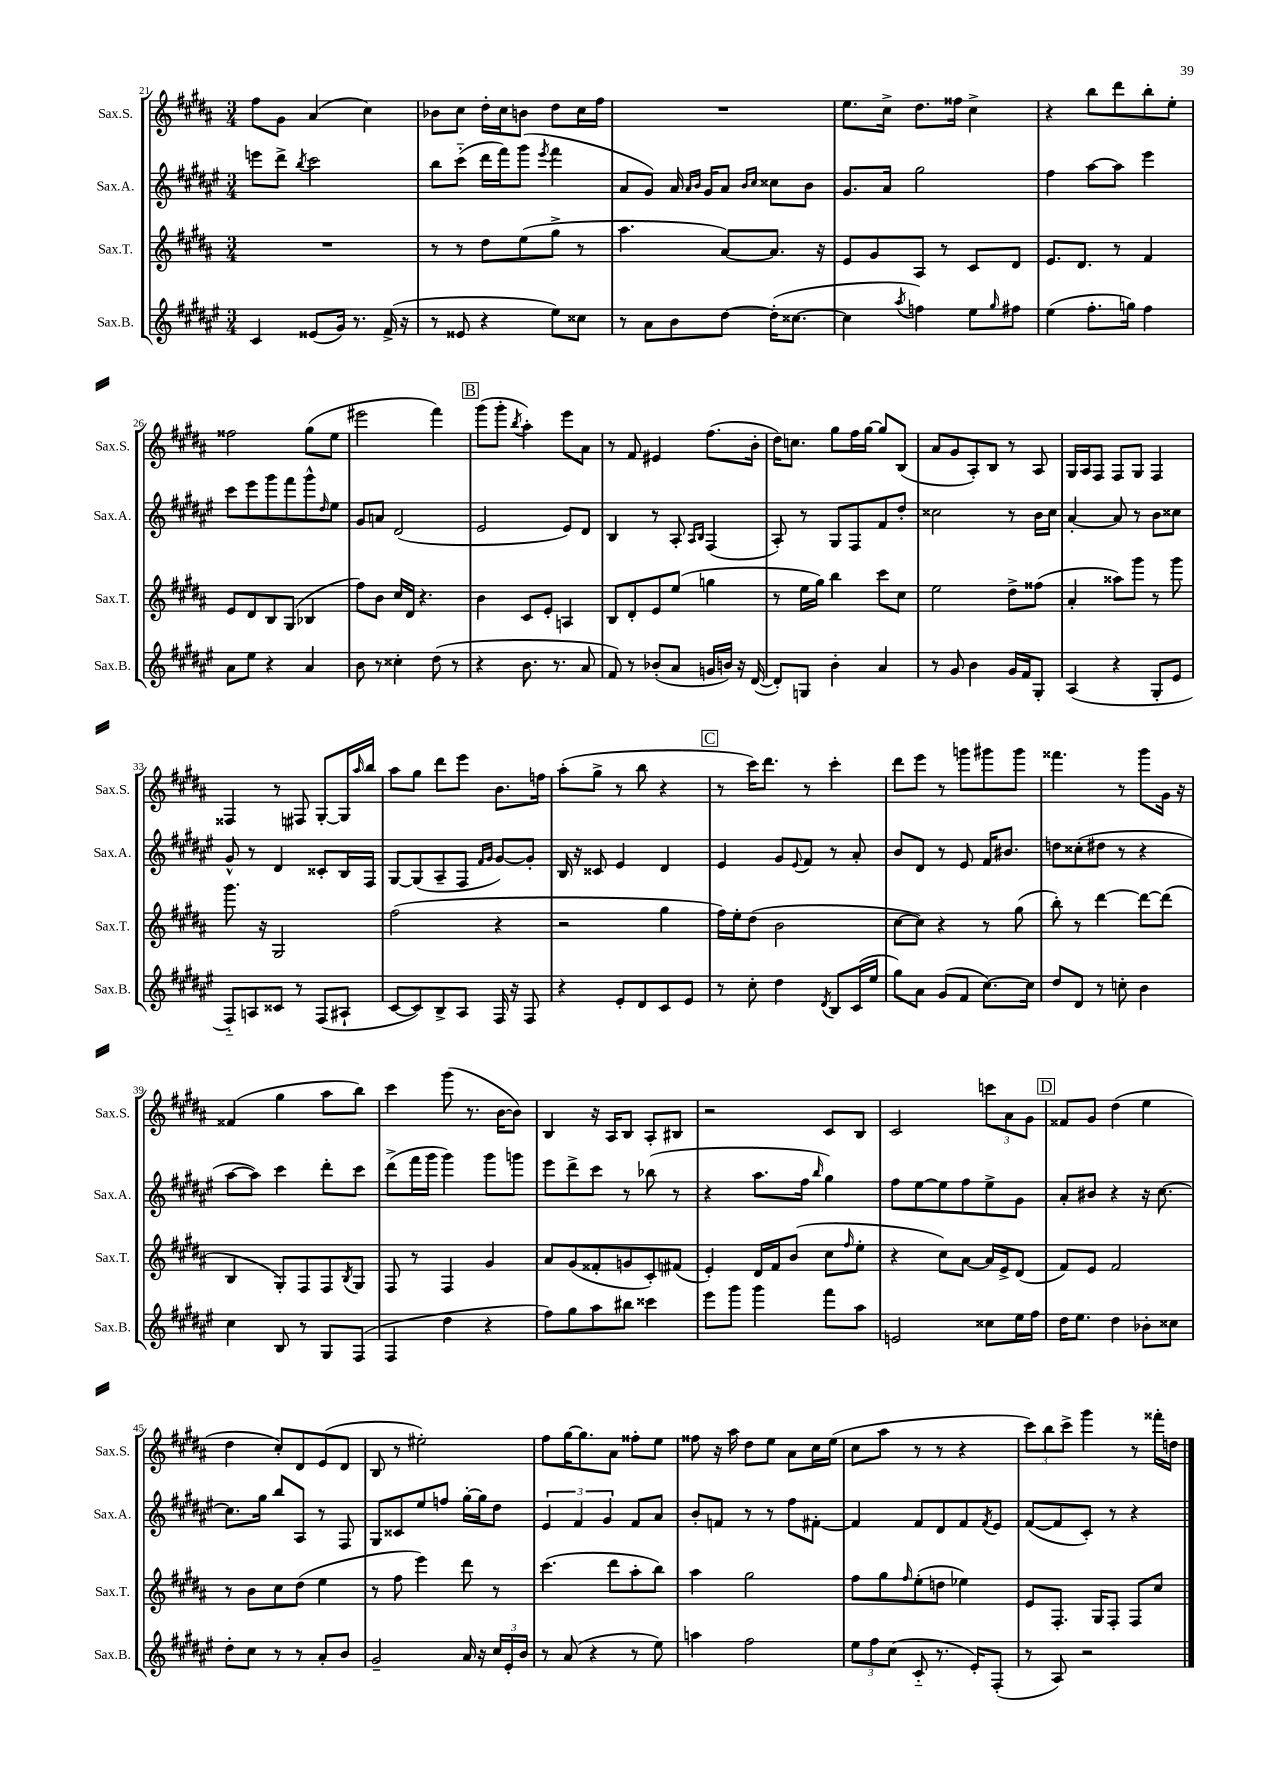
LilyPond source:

<<
\new StaffGroup <<
\new Staff = "s0" \with { instrumentName = "Sax.S." shortInstrumentName = "Sax.S." } {
    \clef treble \key b \major \numericTimeSignature \time 3/4
    fis''8 gis'8 ais'4( cis''4) |
    bes'8 cis''8 dis''16-. cis''16 b'8 dis''8 cis''16 fis''16 |
    R2. |
    e''8. cis''16-> dis''8. fisis''16 cis''4-> |
    r4 b''8 dis'''8 b''8-. e''8-. |
    fisis''2 gis''8( e''8 |
    eis'''2 fis'''4) |
    \mark \markup { \box "B" } gis'''8( gis'''8-. \acciaccatura { b''8 } ais''4-.) e'''8 ais'8 |
    r8 fis'8 eis'4 fis''8.( b'16-. |
    dis''16) c''8. gis''8 fis''16 gis''16~ gis''8 b8( |
    ais'8 gis'8 ais8-.) b8 r8 ais8 |
    gis16 ais16 fis8 fis8 gis8 fis4 |
    fisis4 r8 fis8 gis8~-. gis16 \grace { ais''16 } b''16 |
    ais''8 gis''8 dis'''8 e'''8 b'8. f''16 |
    ais''8-.( gis''8-> r8 b''8 r4 |
    \mark \markup { \box "C" } r8 cis'''16) dis'''8. r8 cis'''4-. |
    dis'''8 e'''8 r8 g'''8 gis'''8 gis'''8 |
    fisis'''4. r8 gis'''8 gis'16 r16 |
    fisis'4( gis''4 ais''8 b''8) |
    cis'''4 gis'''8( r8. b'16~ b'8) |
    b4 r16 ais16 b8 ais8-. bis8 |
    r2 cis'8 b8 |
    cis'2 \tuplet 3/2 { c'''8 ais'8 gis'8 } |
    \mark \markup { \box "D" } fisis'8 gis'8 dis''4( e''4 |
    dis''4 cis''8-.) dis'8 e'8( dis'8 |
    b8 r8 eis''2-.) |
    fis''8 gis''16~ gis''8. ais'8 fisis''8-. e''8 |
    fisis''8 r16 ais''16 dis''8 e''8 ais'8 cis''16 e''16( |
    cis''8 ais''8 r8 r8 r4 |
    \tuplet 3/2 { cis'''8) b''8 cis'''8-> } gis'''4 r8 fisis'''16-. d''16 \bar "|." |
}
\new Staff = "s1" \with { instrumentName = "Sax.A." shortInstrumentName = "Sax.A." } {
    \clef treble \key fis \major \numericTimeSignature \time 3/4
    e'''8 dis'''8-> \acciaccatura { b''8 } cis'''2 |
    b''8 cis'''8-_( dis'''16 fis'''16) gis'''8( \acciaccatura { eis'''8 } fis'''4 |
    ais'8 gis'8) ais'16 \grace { ais'16 b'16 } gis'16 ais'8 \grace { b'16 cis''16 } cisis''8 b'8 |
    gis'8. ais'16 gis''2 |
    fis''4 ais''8~ ais''8 eis'''4 |
    cis'''8 eis'''8 gis'''8 fis'''8 gis'''8-^ \grace { dis''16 } eis''8 |
    gis'8 a'8 dis'2( |
    \mark \markup { \box "B" } eis'2 eis'8) dis'8 |
    b4 r8 ais8-. \grace { ais16 b16 } fis4( |
    ais8-.) r8 gis8 fis8 fis'8 dis''8-. |
    cisis''2 r8 b'16 cisis''16 |
    ais'4~-. ais'8 r8 b'8 cisis''8 |
    gis'8-^ r8 dis'4 cisis'8-. b16 fis16 |
    gis8~ gis8( ais8-- fis8 \grace { fis'16 gis'16 } gis'8~) gis'8-. |
    b16 r16 cisis'8 eis'4 dis'4 |
    \mark \markup { \box "C" } eis'4 gis'8 \appoggiatura { eis'8 } fis'8 r8 ais'8-. |
    b'8 dis'8 r8 eis'8 fis'16 bis'8. |
    d''8 cisis''8-.( dis''8 r8 r4 |
    ais''8~ ais''8) cis'''4 dis'''8-. cis'''8 |
    dis'''8->( fis'''16 gis'''16 gis'''4) gis'''8 g'''8 |
    eis'''8 dis'''8-> cis'''8 r8 bes''8( r8 |
    r4 ais''8. fis''16 \grace { b''16 } gis''4) |
    fis''8 eis''8~ eis''8 fis''8 eis''8-> gis'8 |
    \mark \markup { \box "D" } ais'8-. bis'8 r4 r16 cis''8.~ |
    cis''8. gis''16 b''8 ais8 r8 fis8 |
    gis8 cisis'8 eis''8 f''8 gis''16~-. gis''16 dis''8 |
    \tuplet 3/2 { eis'4 fis'4 gis'4 } fis'8 ais'8 |
    b'8-. f'8 r8 r8 fis''8 fis'8~-. |
    fis'4 fis'8 dis'8 fis'8 \acciaccatura { fis'8 } eis'8 |
    fis'8~( fis'8 cis'8-.) r8 r4 \bar "|." |
}
\new Staff = "s2" \with { instrumentName = "Sax.T." shortInstrumentName = "Sax.T." } {
    \clef treble \key b \major \numericTimeSignature \time 3/4
    R2. |
    r8 r8 dis''8 e''8( gis''8-> r8 |
    ais''4. ais'8~) ais'8. r16 |
    e'8 gis'8 ais8 r8 cis'8 dis'8 |
    e'8. dis'8. r8 fis'4 |
    e'8 dis'8 b8 gis8( bes4 |
    fis''8) b'8 cis''16 dis'16 r4. |
    \mark \markup { \box "B" } b'4 cis'8 e'8-. a4 |
    b8 dis'8-. e'8 e''8( g''4 |
    r8 e''16 gis''16) b''4 cis'''8 cis''8 |
    e''2 dis''8-> fisis''8( |
    ais'4-. aisis''8) gis'''8 r8 gis'''8 |
    gis'''8. r16 gis2 |
    fis''2( r4 |
    r2 gis''4 |
    \mark \markup { \box "C" } fis''16) e''16-. dis''8( b'2 |
    cis''8~ cis''8) r4 r8 gis''8( |
    b''8-.) r8 dis'''4~ dis'''8~ dis'''8( |
    b4 gis8-.) fis8 fis8 \acciaccatura { b8 } gis8 |
    fis8 r8 fis4 gis'4 |
    ais'8 gis'8( fisis'8-. g'8 cis'8-.) fis'8( |
    e'4-.) dis'16 fis'16 b'8( cis''8 \grace { fis''16 } e''8-. |
    r4 cis''8) ais'8~ ais'16 e'16-> dis'8( |
    \mark \markup { \box "D" } fis'8) e'8 fis'2 |
    r8 b'8 cis''8 dis''8( e''4 |
    r8 fis''8 e'''4) dis'''8 r8 |
    cis'''4.( dis'''8 ais''8-. b''8) |
    ais''4 gis''2 |
    fis''8 gis''8 \grace { fis''16 } e''8-.( d''8 ees''4) |
    e'8 fis8.-. gis16 fis8-. fis8 cis''8 \bar "|." |
}
\new Staff = "s3" \with { instrumentName = "Sax.B." shortInstrumentName = "Sax.B." } {
    \clef treble \key fis \major \numericTimeSignature \time 3/4
    cis'4 eisis'8( gis'16) r8. fis'16->( r16 |
    r8 eisis'8 r4 eis''8) cisis''8 |
    r8 ais'8 b'8 dis''8~ dis''16-.( cisis''8.~ |
    cisis''4 \acciaccatura { ais''8 } f''4) eis''8 \grace { gis''16 } fis''8 |
    eis''4( fis''8.-. g''16) fis''4 |
    ais'8 eis''8 r4 ais'4 |
    b'8 r8 cisis''4-. dis''8( r8 |
    \mark \markup { \box "B" } r4 b'8. r8. ais'8 |
    fis'8) r8 bes'8-.( ais'8 g'16 b'16) r16 dis'16~( |
    dis'8-.) g8 b'4-. ais'4 |
    r8 gis'8 b'4 gis'16 fis'16 gis8-. |
    ais4( r4 gis8-. eis'8 |
    fis8-_) a8 cisis'8 r8 fis8( ais8-! |
    cis'8~ cis'8) b8-> ais8 fis16 r16 fis8 |
    r4 eis'8-. dis'8 cis'8 eis'8 |
    \mark \markup { \box "C" } r8 cis''8-. dis''4 \acciaccatura { dis'8 } b8 cis'16( eis''16 |
    gis''8) ais'8 gis'8( fis'8 cis''8.~) cis''16 |
    dis''8 dis'8 r8 c''8-. b'4 |
    cis''4 b8 r8 gis8 fis8( |
    fis4 dis''4 r4 |
    fis''8) gis''8 ais''8 bis''8 cisis'''4 |
    eis'''8 gis'''8 gis'''4 fis'''8 ais''8 |
    e'2 cisis''8 eis''16 fis''16 |
    \mark \markup { \box "D" } dis''16 eis''8. dis''4 bes'8-. cisis''8 |
    dis''8-. cis''8 r8 r8 ais'8-. b'8 |
    gis'2-- ais'16 r16 \tuplet 3/2 { cis''16 eis'16-. b'16 } |
    r8 ais'8( r4 r8 eis''8) |
    a''4 fis''2 |
    \tuplet 3/2 { eis''8 fis''8 cis''8( } cis'8-_ r8. eis'16-.) fis8-.( |
    r8 ais8) r2 \bar "|." |
}
>>
>>
\layout { \context { \Score currentBarNumber = #21 } }
